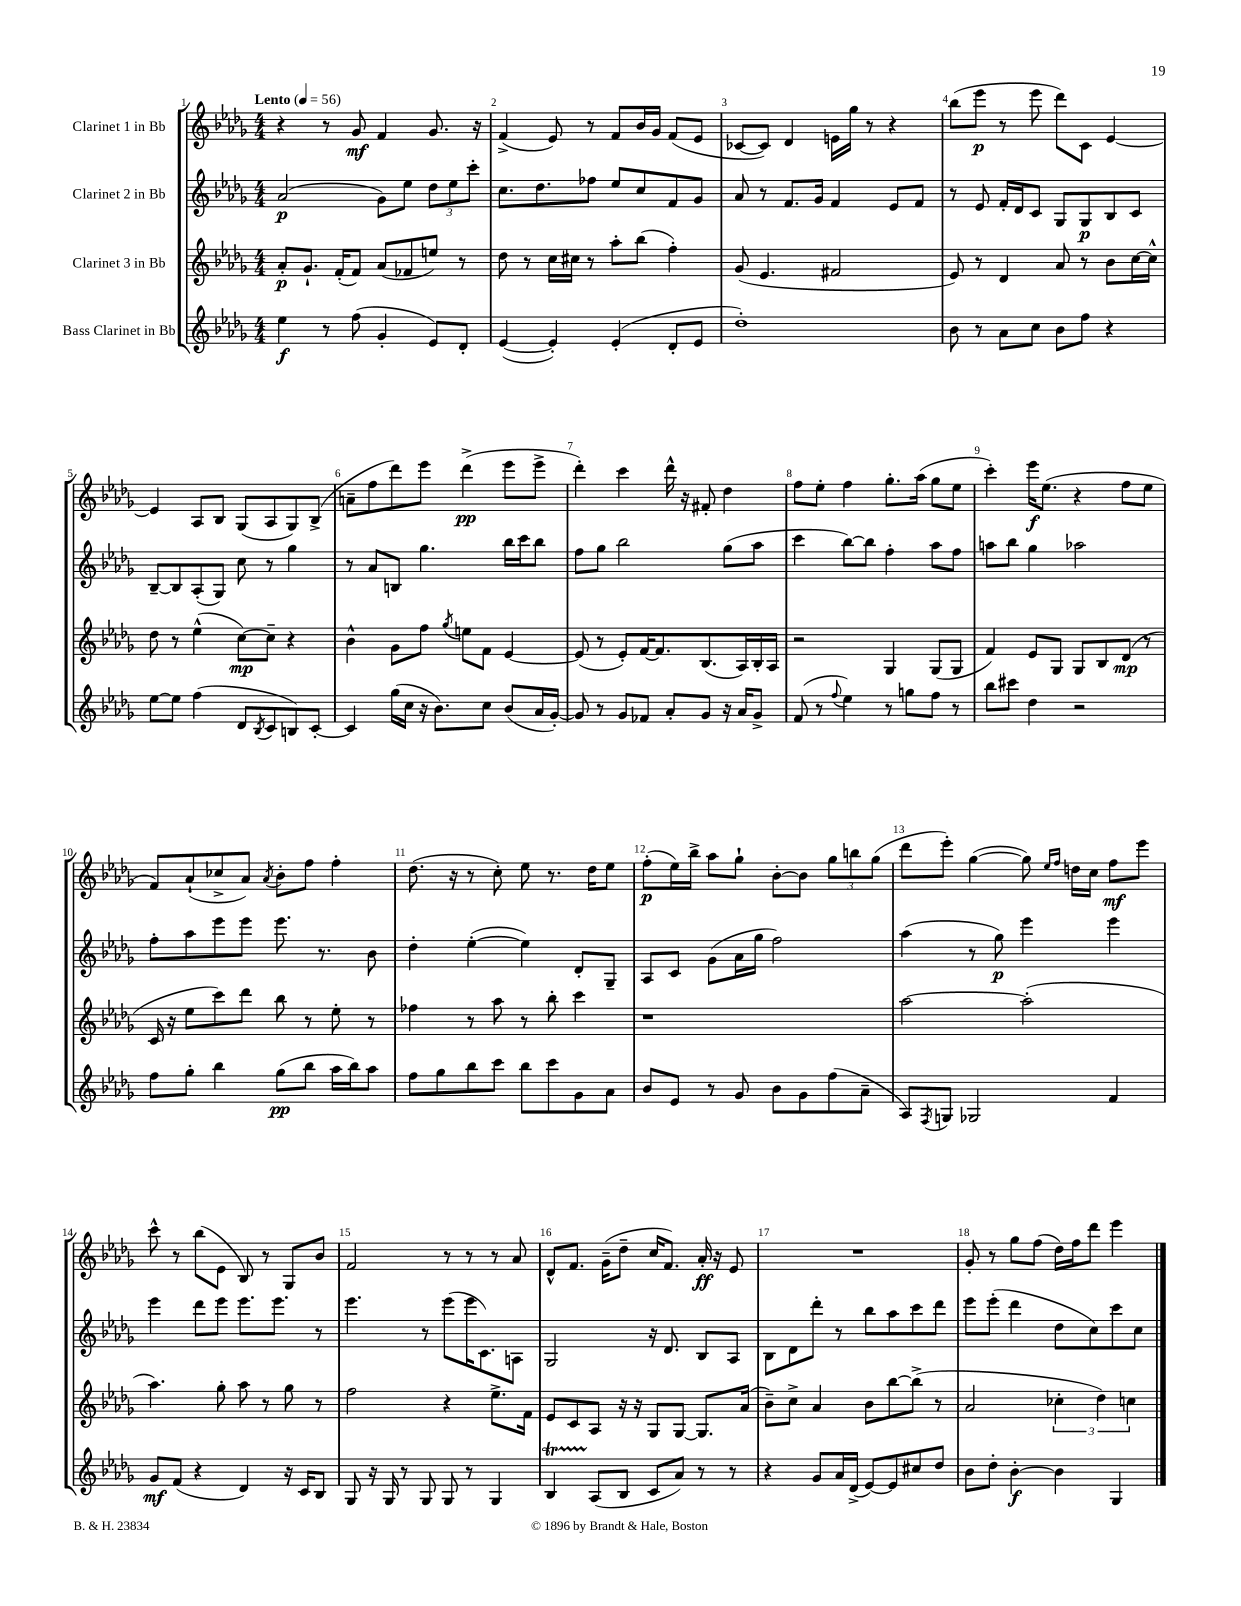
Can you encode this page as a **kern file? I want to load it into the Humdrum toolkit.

**kern	**kern	**kern	**kern
*staff4	*staff3	*staff2	*staff1
*clefG2	*clefG2	*clefG2	*clefG2
*k[b-e-a-d-g-]	*k[b-e-a-d-g-]	*k[b-e-a-d-g-]	*k[b-e-a-d-g-]
*M4/4	*M4/4	*M4/4	*M4/4
*MM56	*MM56	*MM56	*MM56
4ee-\	8a-'/L	(2a-/	4r
.	8.g-`/J	.	.
8r	.	.	8r
.	(16f'/LK	.	.
(8ff\	8f/J)	.	8g-/
4g-'/	(8a-/L	8g-\L)	4f/
.	8f-/	8ee-\J	.
8e-/L)	8ee/J)	12dd-\L	8.g-/
.	.	12ee-\	.
8d-'/J	8r	.	.
.	.	12ccc'\J	.
.	.	.	16r
=	=	=	=
([4e-/	8dd-\	8.cc\L	(4f^/
.	8r	.	.
.	.	8.dd-\	.
4e-'/])	16cc\LL	.	8e-/)
.	16cc#\JJ	.	.
.	8r	8ff-\J	8r
(4e-'/	8aa-'\L	8ee-/L	8f/L
.	(8bb-\J	8cc/	16b-/L
.	.	.	16g-/JJ
8d-'/L	4ff'\)	8f/	(8f/L
8e-/J	.	8g-/J	8e-/J
=	=	=	=
1dd-')	(8g-/	8a-/	[8c-/L
.	4.e-/	8r	8c-/]J)
.	.	8.f/L	4d-/
.	.	16g-/Jk	.
.	2f#/	4f/	16e\LL
.	.	.	16gg-\JJ
.	.	.	8r
.	.	8e-/L	4r
.	.	8f/J	.
=	=	=	=
8b-\	8e-/)	8r	(8bb-\L
8r	8r	8e-/	8eee-\J
8a-\L	4d-/	16f'/LL	8r
.	.	16d-/J	.
8cc\J	.	8c/J	8eee-\
8b-\L	8a-/	8G-/L	8ddd-\L)
8ff\J	8r	8G-/	8c\J
4r	8b-\L	8B-/	[4e-/
.	[16cc\L	8c/J	.
.	16cc^^\]JJ	.	.
=	=	=	=
[8ee-\L	8dd-\	[8B-~/L	4e-/]
8ee-\]J	8r	8B-/]	.
(4ff\	(4ee-^^\	(8A-'/	8A-/L
.	.	8G-/J)	8B-/J
8d-/L	[8cc\L)	8cc\	(8G-/L
8qB-/	.	.	.
8c/	8cc~\]J	8r	8A-/
8B/)	4r	4gg-\	8G-/)
[8c'/J	.	.	(8B-^/J
=	=	=	=
4c/]	4b-^^\	8r	8a~\L
.	.	8a-/L	8ff\
(16gg-\LL	8g-\L	8B/J	8ddd-\)
16cc\JJ	.	.	.
16r	8ff\J	4.gg-\	8eee-\J
8.b-\L)	.	.	.
.	8qgg-/	.	.
.	8ee\L	.	(4ddd-^\
8cc\J	8f\J	.	.
(8b-/L	[4e-/	16bb-\LL	8eee-\L
.	.	16ccc\J	.
16a-/L	.	8bb-\J	8eee-^\J
[16g-'/JJ)	.	.	.
=	=	=	=
8g-/]	(8e-/]	8ff\L	4ddd-'\)
8r	8r	8gg-\J	.
8g-/L	8e-'/L)	2bb-\	4ccc\
8f-/J	[16f/K	.	.
.	8.f/]	.	.
8a-'/L	.	.	16ddd-^^\
.	.	.	16r
8g-/J	(8.B-/	.	8f#'/
16r	.	(8gg-\L	4dd-\
16a-/LK	16A-/L)	.	.
8g-^/J	16B-'/	8aa-\J	.
.	16A-/JJ	.	.
=	=	=	=
(8f/	2r	4ccc\	8ff\L
8r	.	.	8ee-'\J
8qqff/	.	.	.
4ee-\)	.	[8bb-\L)	4ff\
.	.	8bb-\]J	.
8r	4G-/	4ff'\	8.gg-'\L
8gg\L	.	.	.
.	.	.	(16aa-\Jk
8ff\J	(8G-/L	8aa-\L	8gg-\L
8r	8G-/J	8ff\J	8ee-\J
=	=	=	=
8bb-\L	4f/)	8aa\L	4ccc'\)
8ccc#\J	.	8bb-\J	.
4dd-\	8e-/L	4gg-\	16eee-\LK
.	.	.	(8.ee-\J
.	8G-/J	.	.
2r	8G-/L	2aa-\	4r
.	8B-/	.	.
.	(8d-/J	.	8ff\L
.	8r	.	8ee-\J
=	=	=	=
8ff\L	16c/	8ff'\L	8f/L)
.	16r	.	.
8gg-'\J	8ee-\L	8aa-\	(8a-`/
4bb-\	8ccc\)	8eee-\	8cc-^/
.	8ddd-\J	8eee-\J	8a-/J)
.	.	.	8qa-/
(8gg-\L	8bb-\	8.eee-\	8b-'\L
8bb-\J	8r	.	8ff\J
.	.	8.r	.
16aa-\LL	8ee-'\	.	4ff'\
16bb-\J)	.	.	.
8aa-\J	8r	8b-\	.
=	=	=	=
8ff\L	4ff-\	4dd-'\	(8.dd-\
8gg-\	.	.	.
.	.	.	16r
8bb-\	8r	([4ee-'\	8r
8ccc\J	8aa-\	.	8cc'\)
8bb-\L	8r	4ee-\])	8ee-\
8ccc\	8bb-'\	.	8.r
8g-\	4ccc\	8d-'/L	.
.	.	.	16dd-\LK
8a-\J	.	8G-~/J	8ee-\J
=	=	=	=
8b-/L	1r	8A-/L	(8ff'\L
8e-/J	.	8c/J	16ee-\L)
.	.	.	16bb-^\JJ
8r	.	(8g-\L	8aa-\L
8g-/	.	16a-\L	8gg-`\J
.	.	16gg-\JJ	.
8b-\L	.	2ff\)	[8b-'\L
8g-\	.	.	8b-\]J
(8ff\	.	.	12gg-\L
.	.	.	12bb\
8a-~\J	.	.	.
.	.	.	(12gg-\J
=	=	=	=
8A-/L)	[2aa-\	(4aa-\	8ddd-\L
8qF/	.	.	.
8G/J	.	.	8eee-'\J)
2G-/	.	8r	([4gg-\
.	.	8gg-\)	.
.	(2aa-'\]	4eee-\	8gg-\])
.	.	.	16qqee-/LL
.	.	.	16qqff/JJ
.	.	.	16dd\LL
.	.	.	16cc\JJ
4f/	.	4eee-\	8ff\L
.	.	.	8eee-\J
=	=	=	=
8g-/L	4.aa-\)	4eee-\	8ccc^^\
(8f/J	.	.	8r
4r	.	8ddd-\L	(8bb-\L
.	8gg-'\	8eee-\J	8e-\J
4d-/)	8aa-\	8.eee-\L	8B-/)
.	8r	.	8r
.	.	8.eee-\J	.
16r	8gg-\	.	8G-/L
16c/LK	.	.	.
8B-/J	8r	8r	8b-/J
=	=	=	=
8G-/	2ff\	4.eee-\	2f/
16r	.	.	.
16G-/	.	.	.
8r	.	.	.
8G-/	.	8r	.
8G-/	4r	(8eee-\L	8r
8r	.	16eee-\K	8r
.	.	8.c\)	.
4G-/	8.ee-^\L	.	8r
.	.	8A\J	8a-/
.	16f\Jk	.	.
=	=	=	=
4B-/	8e-/L	2G-/	8d-^^/L
.	8c/	.	8.f/J
(8A-/L	8A-/J	.	.
.	.	.	(16g-~\LK
8B-/J	16r	.	8dd-~\J
.	16r	.	.
8c/L	8G-/L	16r	16cc/LK
.	.	8.d-/	8.f/J)
8a-/J)	[8G-/J	.	.
8r	8.G-/]L	8B-/L	16a-'/
.	.	.	16r
8r	.	8A-/J	8e-/
.	(16a-/Jk	.	.
=	=	=	=
4r	8b-~\L)	8B-\L	1r
.	8cc^\J	8d-\	.
8g-/L	4a-/	8ddd-'\J	.
16a-/L	.	8r	.
(16d-^/JJ	.	.	.
[8e-/L)	8b-\L	8bb-\L	.
8e-/]	[8bb-\	8aa-\	.
8cc#/	(8bb-^\]J	8ccc\	.
8dd-/J	8r	8ddd-\J	.
=	=	=	=
8b-\L	2a-/	8eee-\L	8g-'/
8dd-'\J	.	(8eee-'\J	8r
[4b-'\	.	4ddd-\	8gg-\L
.	.	.	(8ff\J
4b-\]	6cc-'\	8dd-\L	16dd-\LL)
.	.	.	16ff\J
.	.	8cc\)	8ddd-\J
.	6dd-\)	.	.
4G-/	.	8ccc\	4eee-\
.	6cc\	.	.
.	.	8cc\J	.
==	==	==	==
*-	*-	*-	*-
